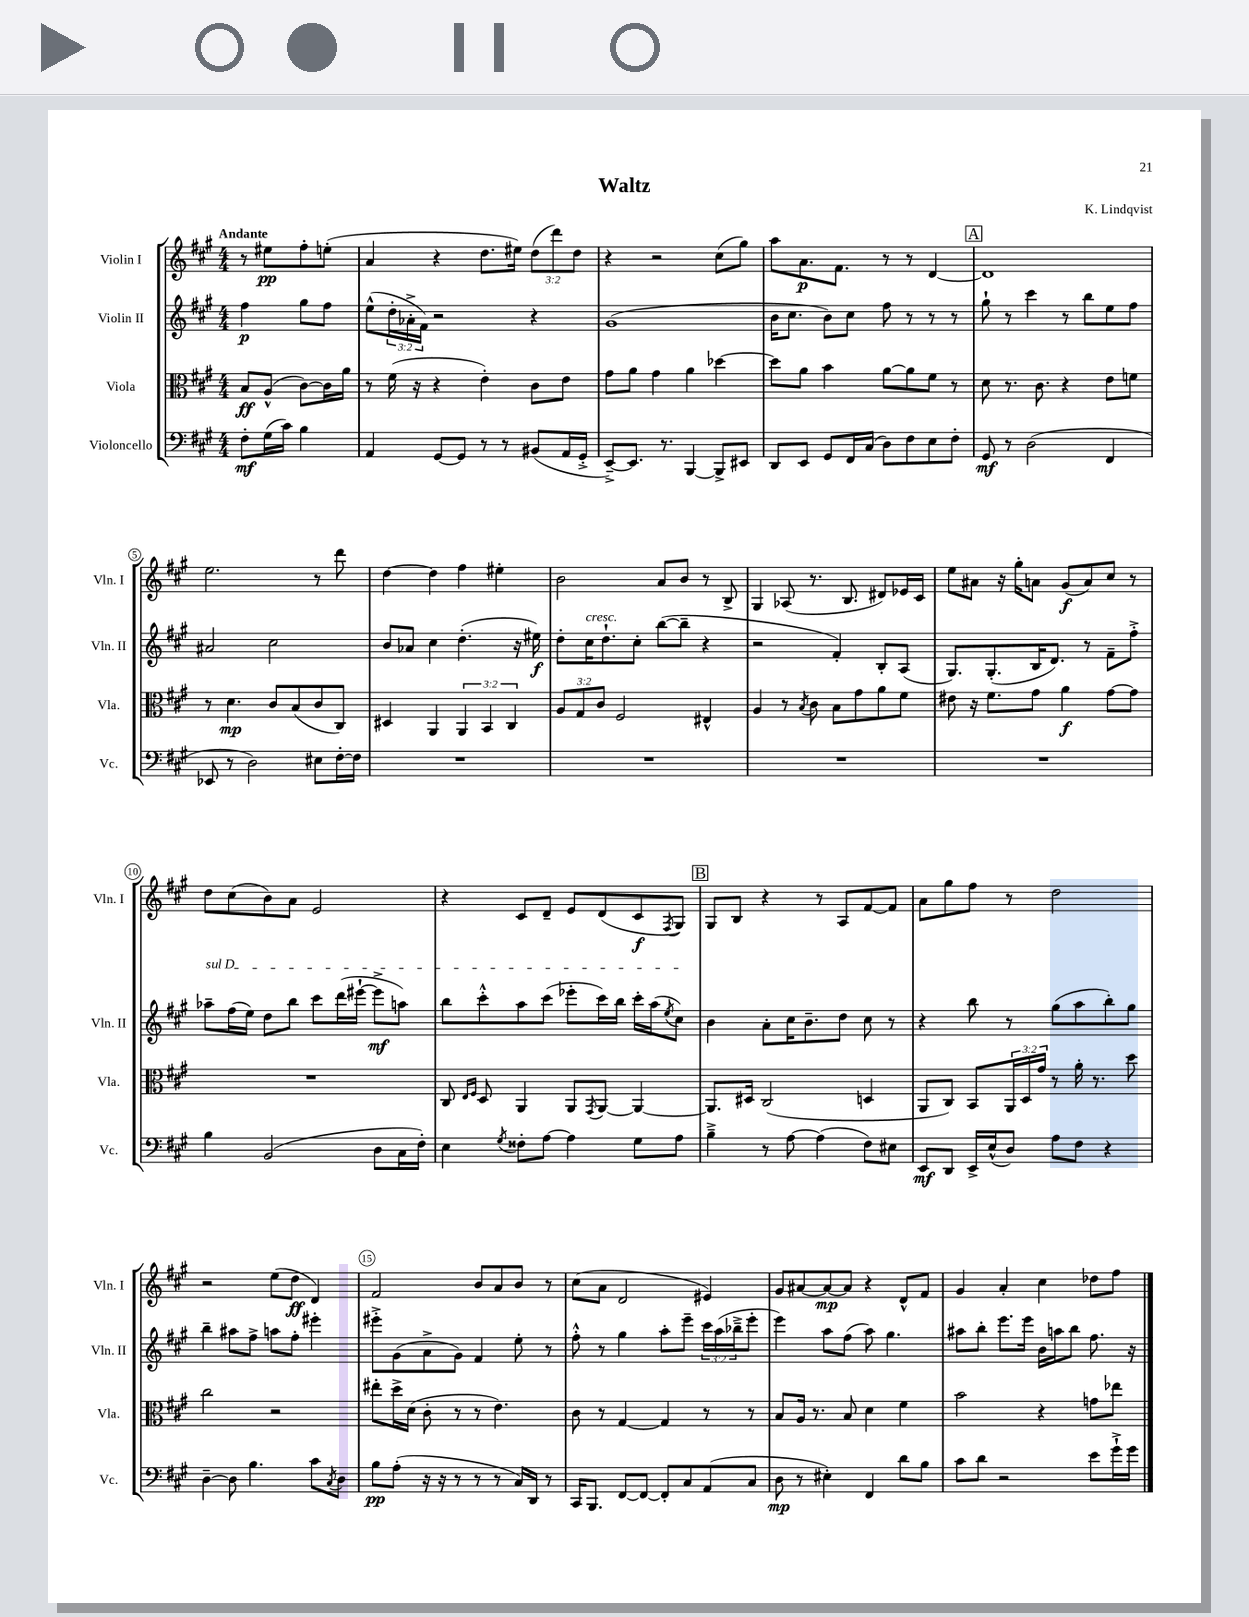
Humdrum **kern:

**kern	**kern	**kern	**kern
*staff4	*staff3	*staff2	*staff1
*clefF4	*clefC3	*clefG2	*clefG2
*k[f#c#g#]	*k[f#c#g#]	*k[f#c#g#]	*k[f#c#g#]
*M4/4	*M4/4	*M4/4	*M4/4
8F#'\L	8B/L	4ff#\	8r
(16G#\L	(8A^^/J	.	8ee#\L
16c#\JJ)	.	.	.
4B\	[8c#\L)	8gg#\L	8ff#'\
.	16c#\]L	8ff#\J	(8ee'\J
.	16a\JJ	.	.
=	=	=	=
4AA/	8r	(8ee^^\L	4a/
.	(16f#\	24dd'\L	.
.	.	24a-'^\	.
.	16r	.	.
.	.	24f#\JJ)	.
[8GG#/L	4r	2r	4r
8GG#/]J	.	.	.
8r	4e'\)	.	8.dd\L
8r	.	.	.
.	.	.	16ee#\Jk)
(8BB#/L	8c#\L	4r	(12dd\L
.	.	.	12ddd\)
16AA/L	8e\J	.	.
.	.	.	12dd\J
16GG#'^/JJ	.	.	.
=	=	=	=
[8EE~^/L)	8g#\L	(1g#	4r
8.EE/]J	8a\J	.	.
.	4g#\	.	2r
8.r	.	.	.
[4BBB/	4a\	.	.
8BBB^/]L	[4dd-\	.	(8cc#\L
8EE#/J	.	.	8gg#\J)
=	=	=	=
8DD/L	8dd-\]L	16b\LK	8aa\L
.	.	8.cc#\J	.
8EE/J	8a\J	.	8.a\
8GG#/L	4b\	8b\L)	.
.	.	.	8.f#\J
16FF#/L	.	8cc#\J	.
(16C#/JJ	.	.	.
8D\L)	[8a\L	8ff#\	8r
8F#\	8a\]	8r	8r
8E\	8f#\J	8r	[4d/
8F#'\J	8r	8r	.
=	=	=	=
8GG#/	8d\	8gg#`\	1d]
8r	8.r	8r	.
(2D\	.	4ccc#\	.
.	8.c#\	.	.
.	4r	8r	.
.	.	8bb\L	.
4FF#/	8e\L	8ee\	.
.	8f\J	8ff#\J	.
=	=	=	=
8EE-/	8r	2a#/	2.ee\
8r	4.d\	.	.
2D\)	.	.	.
.	8c#/L	2cc#\	.
.	(8B/	.	.
8E#\L	8c#/	.	8r
[16F#'\L	8C#/J)	.	8ddd\
16F#\]JJ	.	.	.
=	=	=	=
1r	4D#/	8b/L	[4dd\
.	.	8a-/J	.
.	4AA/	4cc#\	4dd\]
.	6AA/	(4.dd'\	4ff#\
.	6BB/	.	.
.	.	.	4ee#'\
.	6C#/	.	.
.	.	16r	.
.	.	16ee#\)	.
=	=	=	=
1r	12A/L	8dd'\L	2b\
.	12G#/	.	.
.	.	16cc#\K	.
.	12c#/J	.	.
.	.	8.dd`\	.
.	2F#/	.	.
.	.	8cc#'\J	.
.	.	([8bb\L	8a/L
.	.	8bb~\]J	8b/J
.	4E#^^/	4r	8r
.	.	.	8B^/
=	=	=	=
1r	4A/	2r	4G#/
.	8r	.	(8A-/
.	8qB/	.	.
.	8c#\	.	8.r
.	8B\L	4f#'/)	.
.	.	.	8.B/
.	8g#\	.	.
.	8a\	8B'/L	8d#/L)
.	8f#\J	(8A/J	16e-/L
.	.	.	16c#/JJ
=	=	=	=
1r	8e#\	8.G#/L)	8ee\L
.	16r	.	8a#\J
.	8.f#\L	(8.G#'/	.
.	.	.	16r
.	.	.	16gg#'\LK
.	8g#\J	16B/K	8a\J
.	.	8.d/J)	.
.	4a\	.	(8g#/L
.	.	8r	8a/)
.	[8g#\L	8f#~\L	8cc#/J
.	8g#\]J	8ff#'^\J	8r
=	=	=	=
4B\	1r	8aa-~\L	8dd\L
.	.	(16ff#\L	(8cc#\
.	.	16ee\JJ)	.
(2BB/	.	8dd\L	8b\)
.	.	8bb\J	8a\J
.	.	8ccc#\L	2e/
.	.	(16ddd\L	.
.	.	[16eee#`\JJ	.
8D\L	.	8eee#^\]L	.
16C#\L	.	8aa\J)	.
16F#'\JJ)	.	.	.
=	=	=	=
4E\	8C#/	8bb\L	4r
.	16qqE/LL	.	.
.	16qqF#/JJ	.	.
.	8D/	8ccc#'^^\	.
8qG#/	.	.	.
8F##'\L	4AA/	8aa\	8c#/L
[8A\J	.	(8ccc#\J	8d~/J
4A\]	8AA/L	8eee-'\L	8e/L
.	8qGG#/	.	.
.	[8AA/J	16ccc#\L)	(8d/
.	.	16bb\JJ	.
8G#\L	4AA/_	16ccc#'\LL	8c#/
.	.	(16aa\J	.
.	.	8qee/	8qF#/
8A\J	.	8cc#\J)	8G#/J)
=	=	=	=
4B~^\	8.AA/]L	4b\	8G#/L
.	.	.	8B/J
.	16D#/Jk	.	.
8r	(2C#/	8a'\L	4r
[8A\	.	16cc#\K	.
.	.	8.b~\	.
(4A\]	.	.	8r
.	.	8dd\J	8A/L
8F#\L)	4D/	8cc#\	[8f#/
8E#\J	.	8r	8f#/]J
=	=	=	=
8EE/L	8AA/L	4r	8a\L
8DD/J	8C#/J)	.	8gg#\
16EE^/LL	8BB/L	8bb\	8ff#\J
(16E^^/J	.	.	.
8D/J)	24AA/L	8r	8r
.	24D/	.	.
.	24g#/JJ	.	.
8A\L	8r	(8gg#\L	2dd\
8F#\J	16a'\	8aa\	.
.	8.r	.	.
4r	.	8bb'\)	.
.	8dd\	8gg#\J	.
=	=	=	=
[4D~\	2cc#\	4bb~\	2r
8D\]	.	8aa#\L	.
4.B\	.	8ff#^\J	.
.	2r	8aa\L	(8ee\L
.	.	8ff#'\J	8dd\J
8c#\L	.	4eee#'\	4d/)
8qC#/	.	.	.
8D\J	.	.	.
=	=	=	=
8B\L	8ee#'\L	8eee#'^\L	2f#/
(8A'\J	16dd^\L	(8g#\	.
.	(16d\JJ	.	.
16r	8c#'\	8a^\	.
16r	.	.	.
8r	8r	8g#\J)	.
8r	8r	4f#/	8b/L
8r	4.e\)	.	8a/
16C#/LL)	.	8ee'\	8b/J
16DD/JJ	.	.	.
8r	.	8r	8r
=	=	=	=
16CC#/LK	8c#\	8ff#'^^\	(8cc#\L
8.BBB/J	.	.	.
.	8r	8r	8a\J
[8FF#/L	[4G#/	4gg#\	2d/
8FF#/_J	.	.	.
8FF#'/]L	4G#/]	8aa'\L	.
8C#/	.	8eee~\J	.
(8AA/	8r	24ccc#\LL	4e#/)
.	.	(24aa\	.
.	.	24bb-~^\J	.
8C#/J	8r	8eee'\J	.
=	=	=	=
8D\	8B/L	4eee\)	8g#/L
8r	16A/Jk	.	[8a#/
.	8.r	.	.
4E#'\)	.	8aa\L	8a#/_
.	8B/	(8ff#\J	8a#/]J
4FF#/	4d\	8aa\)	4r
.	.	4.gg#\	.
8d\L	4f#\	.	8d^^/L
8B\J	.	.	8f#/J
=	=	=	=
8c#\L	2b\	8aa#\L	4g#/
8d\J	.	8bb'\J	.
2r	.	8.eee\L	4a'/
.	.	16eee\Jk	.
.	4r	16b\LL	4cc#\
.	.	16aa\J	.
.	.	8bb\J	.
8e\L	8g\L	8.ff#\	8dd-\L
16g#`^\L	8ee-\J	.	8ff#\J
16g#\JJ	.	16r	.
==	==	==	==
*-	*-	*-	*-
